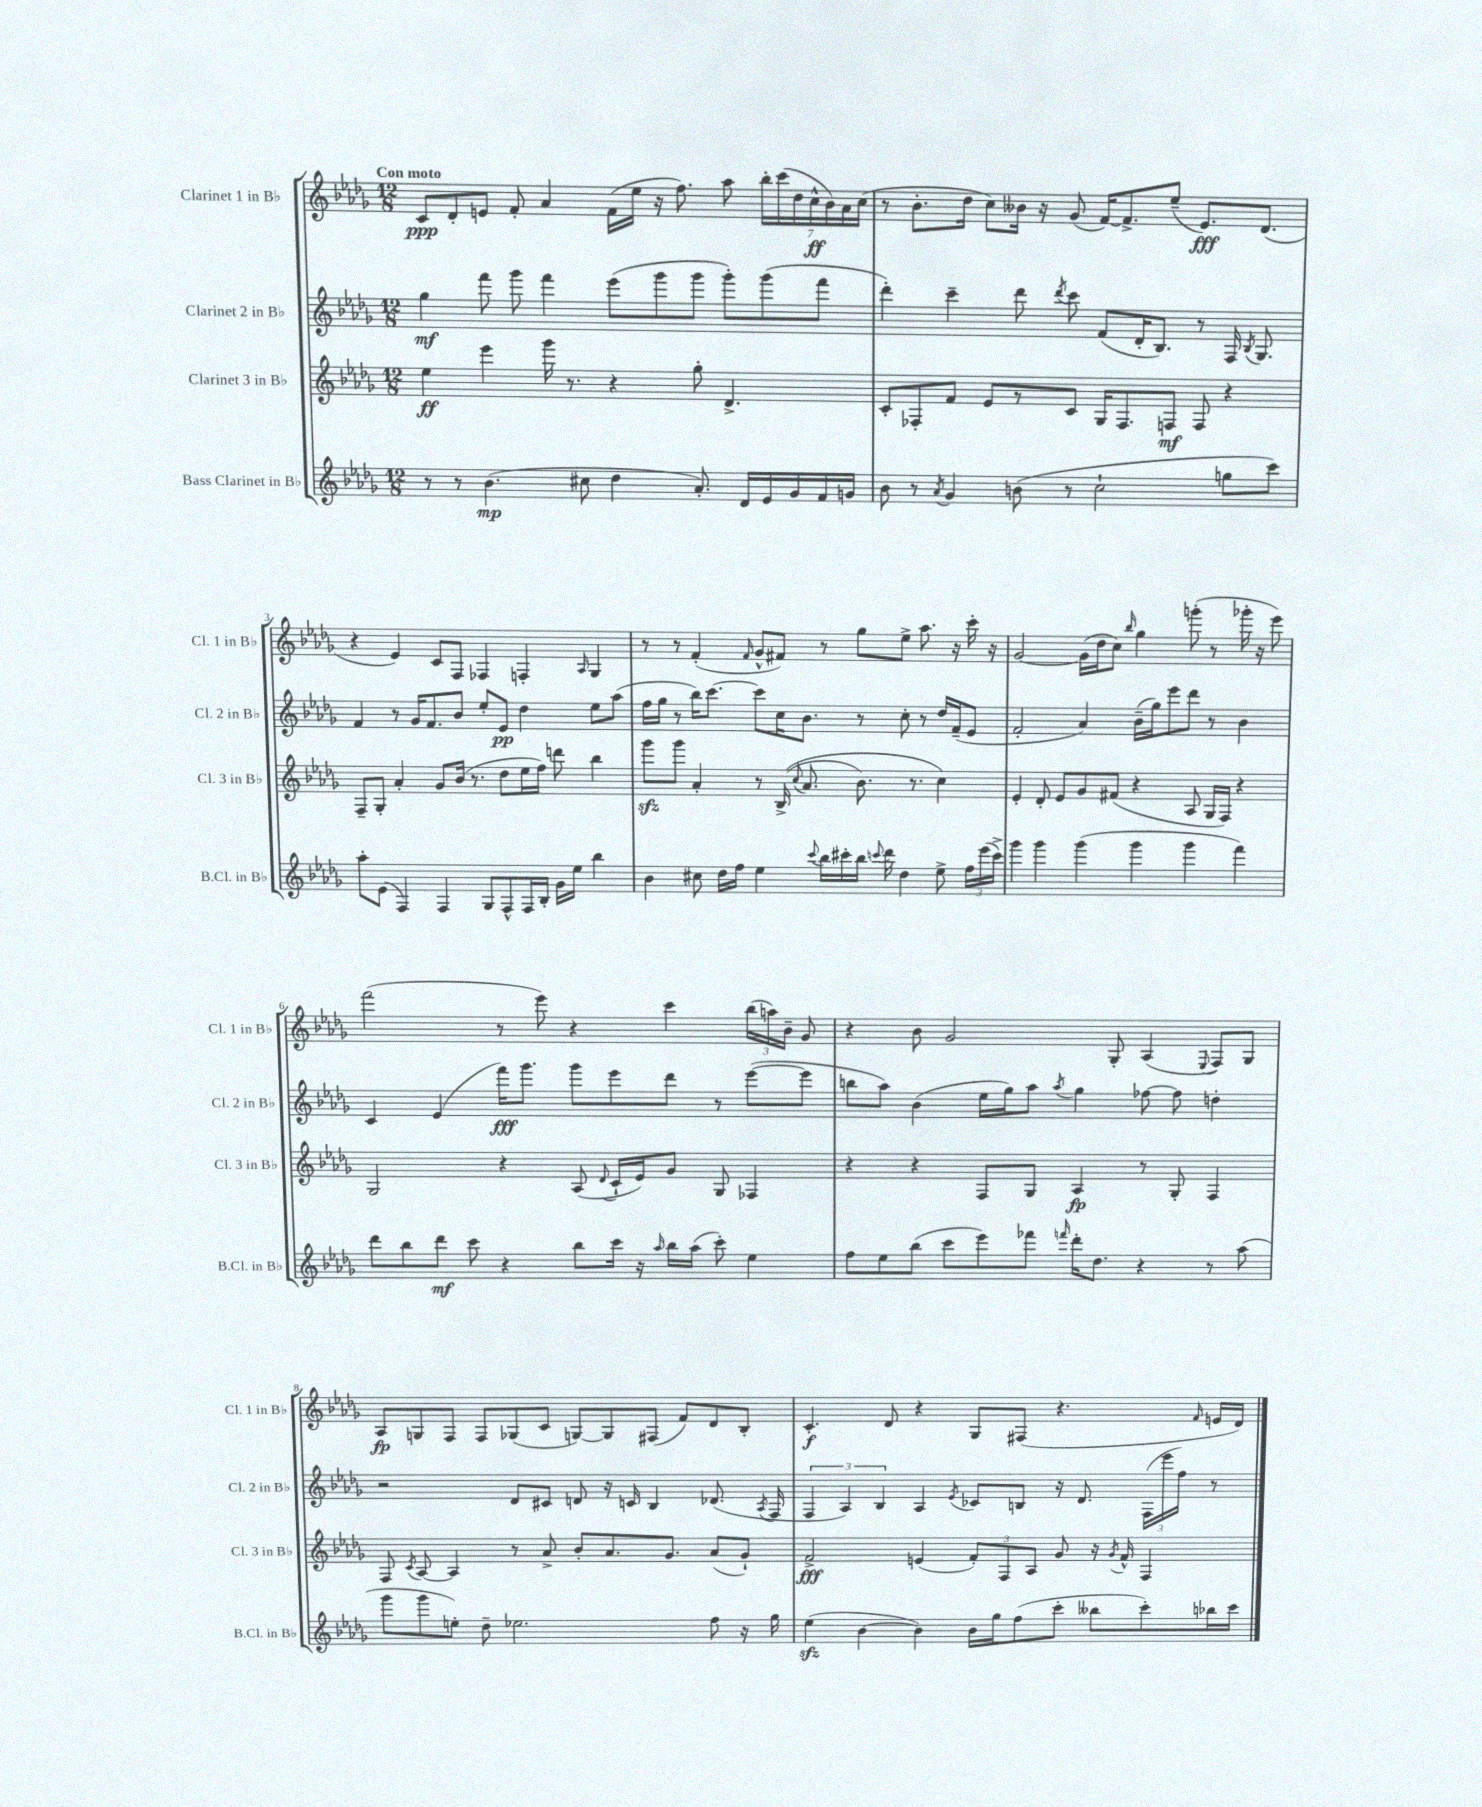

**kern	**kern	**kern	**kern
*staff4	*staff3	*staff2	*staff1
*clefG2	*clefG2	*clefG2	*clefG2
*k[b-e-a-d-g-]	*k[b-e-a-d-g-]	*k[b-e-a-d-g-]	*k[b-e-a-d-g-]
*M12/8	*M12/8	*M12/8	*M12/8
8r	4ee-\	4gg-\	8c/L
8r	.	.	8d-'/
(4.b-\	4eee-\	8fff\	8e/J
.	.	8ggg-\	8f'/
.	16ggg-\	4fff\	4a-/
.	8.r	.	.
8cc#\	.	.	.
4dd-\	4r	(8eee-\L	(16f\LL
.	.	.	16ee-\JJ
.	.	8ggg-\	16r
.	.	.	8.ff\)
8.a-'/)	8gg-'\	8ggg-\J	.
.	4.d-^/	8ggg-'\L)	8aa-\
16d-/LL	.	.	.
16e-/	.	(8ggg-\	28bb-'\LL
.	.	.	(28ccc\
16g-/	.	.	.
.	.	.	28dd-\
.	.	.	28cc^^\
16f/	.	8fff\J	.
.	.	.	28b-\)
.	.	.	28a-\
16g/JJ	.	.	.
.	.	.	(28cc\JJ
=	=	=	=
8b-\	8c'/L	4ddd-'\)	8r
8r	8F-'/	.	8.b-'\L
8qa-/	.	.	.
4g-/	8f/J	4ccc~\	.
.	.	.	16dd-\Jk
.	8e-/L	.	8cc\L)
(8b\	8r	8ddd-\	16b--\Jk
.	.	.	16r
.	.	8qddd-/	.
8r	8c/J	8ccc\	(8g-/
2cc`\	16G-/LK	(8f/L	[16f/LK)
.	8.F-/	.	8.f^/]
.	.	16d-'/K	.
.	.	8.B-/J)	.
.	8F/J	.	(8ee-~/J
.	8F/	8r	8.e-/L)
8gg\L	4r	16F/	.
.	.	8qB-/	.
.	.	8.G-/	(8.d-/J
8ccc\J)	.	.	.
=	=	=	=
8aa-'\L	8F~/L	4f/	4r
(8e-\J	8G-'/J	.	.
4F/)	4a-'/	8r	4e-/)
.	.	16g-/LK	.
.	.	8.f/	.
4F/	8g-/L	.	8c/L
.	(16b-/Jk	8b-/J	8F/J
.	8.r	.	.
8G-/L	.	8ee-'/L	4F-/
8F^^/	8dd-\L	8e-/J	.
16F/L	16ee-\L	4dd-\	4F'/
16B-'/JJ	16ff\JJ)	.	.
16g-\LL	8ddd\	.	.
16ee-\JJ	.	.	.
.	.	.	16qqA-/
4bb-\	4bb-\	8ee-\L	4G-/
.	.	(8aa-\J	.
=	=	=	=
4b-\	8ggg-\L	16ff\LL	8r
.	.	16gg-\JJ	.
.	8ggg-\J	8r	8r
8cc#\	4a-'/	16bb-\LK)	(4f'/
.	.	[8.ccc\J	.
16dd-\LL	.	.	.
16ff\JJ	.	.	.
.	.	.	16qqf/
4ee-\	8r	8ccc\]L	8g-^^/L
.	&((16B-^/	16cc\K	8f#/J)
.	8qqcc/	.	.
.	8.a-/	8.b-\J	.
8qqccc/	.	.	.
16bb-\LL	.	.	8r
16ccc#'\	.	.	.
16bb-\JJ	8.b-\)	8r	8gg-\L
8qqccc/	.	.	.
16ddd-\	.	.	.
4dd-\	.	8cc'\	8ee-^\J
.	8.r	.	.
.	.	8r	8.aa-\
8ee-^\	4cc\&)	16dd-/LL	.
.	.	(16f~/J	16r
24ff\LL	.	8e-/J	16ccc'\
(24eee-\	.	.	.
.	.	.	16r
24ccc^\JJ)	.	.	.
=	=	=	=
4ggg-\	4e-'/	2f'/	[2g-/
4ggg-\	8d-'/	.	.
.	8e-/L	.	.
(4ggg-\	8g-/	4a-/)	(16g-\]LL
.	.	.	16dd-\J
.	(8f#/J	.	8cc\J)
.	.	.	16qqbb-/
4ggg-\	4r	(16b-~\LL	4gg-\
.	.	16gg-\J)	.
.	.	8eee-\	.
4ggg-\	8A-/	8ddd-\J	(8ggg'\
.	16G-/LL	8r	8r
.	16F/JJ)	.	.
4fff\)	4r	4b-\	16ggg-'\
.	.	.	16r
.	.	.	8eee-\)
=	=	=	=
8ddd-\L	2G-/	4c/	(2fff\
8bb-\	.	.	.
8ddd-\J	.	(4e-/	.
8ccc\	.	.	.
4r	4r	16fff\LK)	8r
.	.	8.ggg-\J	.
.	.	.	8eee-\)
8bb-\L	(8A-/	8ggg-\L	4r
.	8qqd-/	.	.
16ccc\Jk	16c`/LL	8eee-\	.
16r	16e-/J)	.	.
16qqaa-/	.	.	.
16bb-\LL	8g-/J	8ddd-\J	4ccc\
(16aa-\JJ	.	.	.
8ccc'\)	8G-/	8r	.
4ee-\	4F-/	([8eee-\L	(24bb-\LL
.	.	.	24aa\)
.	.	.	24b-~\JJ
.	.	8eee-\]J	8g-/
=	=	=	=
8ff\L	4r	8bb\L	4r
8ee-\	.	8aa-\J)	.
(8bb-\J	4r	(4b-\	8b-\
8ccc\L	.	.	2g-/
8eee-\)	8F/L	16ee-\LL	.
.	.	16gg-\J)	.
8fff-\J	8G-/J	8aa-\J	.
16qqfff/	.	8qaa-/	.
16ddd-'\LK	4A-/	4gg-\	.
8.dd-\J	.	.	.
.	.	.	8G-'/
4r	8r	[8ff-\	(4A-/
.	8G-'/	8ff-\]	.
.	.	.	8qqE-/
8r	4F/	4dd'\	8F/L)
(8aa-\	.	.	8G-/J
=	=	=	=
8ggg-\L	8F/	2r	8A-/L
.	8qc/	.	.
8ggg-\	[8A-/	.	8G/
8ee'\J)	4A-/]	.	8F/J
8dd-~\	.	.	8F/L
2.ee-\	8r	8d-/L	(8G-/
.	8a-^/	8c#/J	8c/J
.	8b-'/L	8d/	[8G/L)
.	8.a-/	16r	8G/]
.	.	16c/	.
.	.	4B-/	(8F#/J
.	8.g-/J	.	.
.	.	.	8f/L)
8ff\	(8a-/L	(8.d-/	8d-/
16r	8g-`/J)	.	8B-'/J
.	.	8qA-/	.
16gg-\	.	16F/	.
=	=	=	=
(4ee-\	2f^/	6F/	4.c'/
.	.	6A-/)	.
[4b-\	.	.	.
.	.	6B-/	.
.	.	.	8d-/
4b-\])	(4e/	4A-/	4r
.	.	8qe-/	.
16b-\LL	12f'/L)	8c-/L	8G-/L
16gg-\J	.	.	.
.	12F/	.	.
(8ff\	.	8B/J	(8F#/J
.	12A-/J	.	.
8ccc'\J	8g-/	16r	4.r
.	.	8.d-/	.
8bb--\L	16r	.	.
.	8qg-/	.	.
.	16f^^/	.	.
8ccc'\)	4F/	(24F\LL	.
.	.	24eee-\	.
.	.	24ff\JJ)	.
.	.	.	16qqf/
16bb-\L	.	8r	16e/LL
16ccc\JJ	.	.	16d-/JJ)
==	==	==	==
*-	*-	*-	*-
